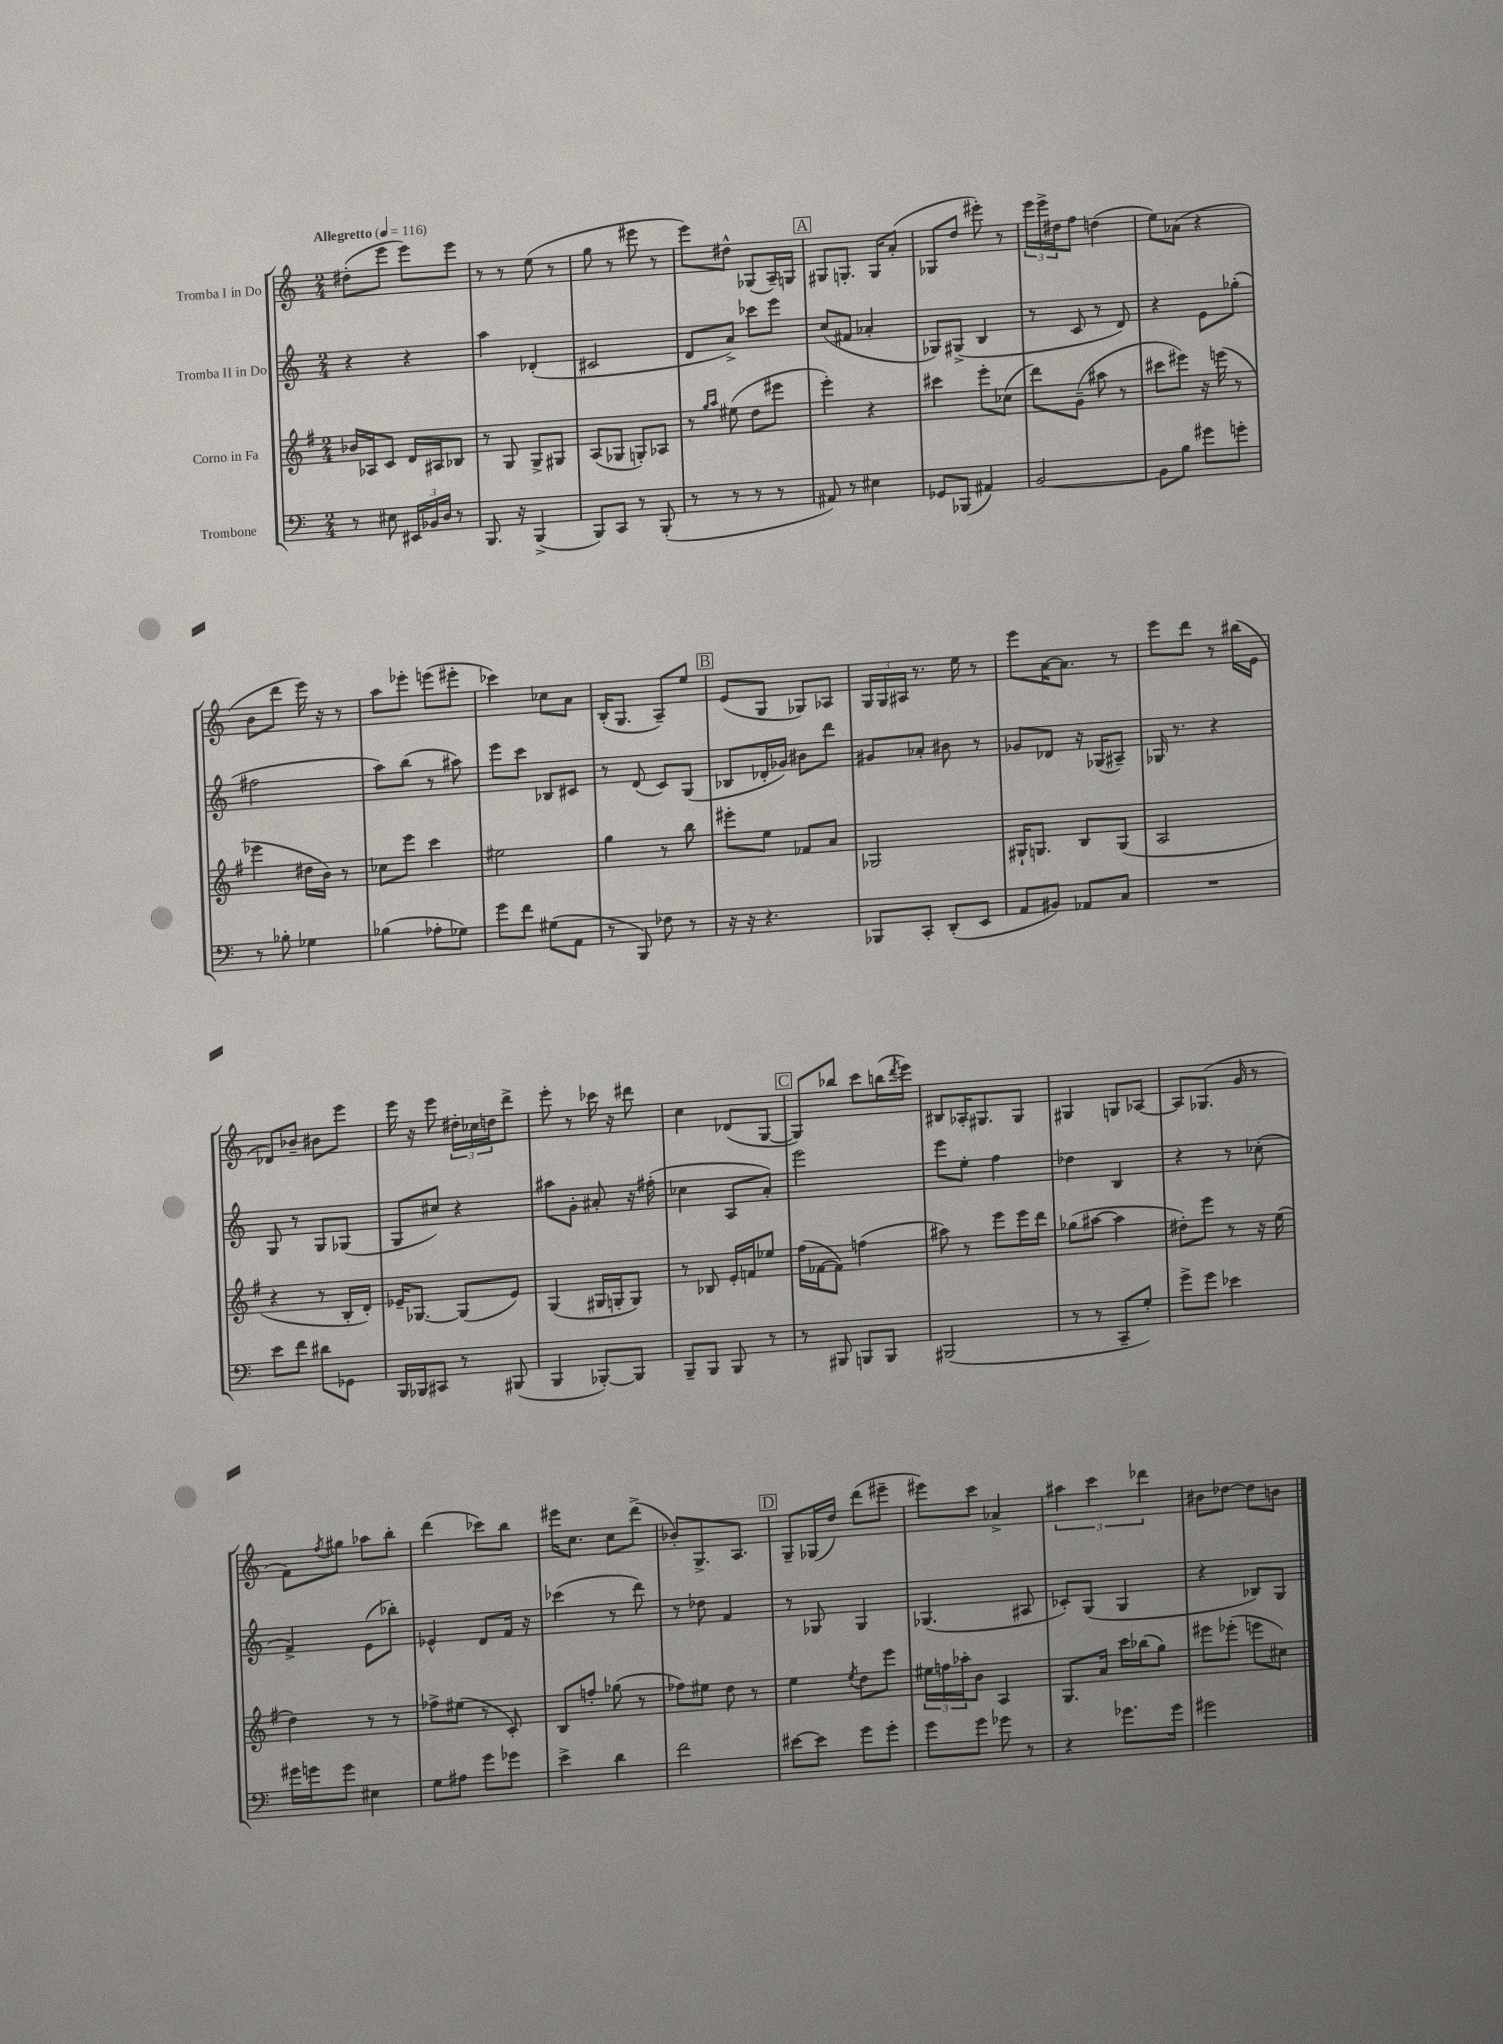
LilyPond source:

<<
\new StaffGroup <<
\new Staff = "s0" \with { instrumentName = "Tromba I in Do" } {
    \clef treble \key c \major \numericTimeSignature \time 2/4 \tempo "Allegretto" 4 = 116
    dis''8-.( e'''8 e'''8) e'''8 |
    r8 r8 e''8( r8 |
    g''8 r8 eis'''8 r8 |
    e'''8) dis''8-^ ges8( a16--) g16 |
    \mark \markup { \box "A" } gis8 g8.-. g16 a'8-.( |
    ges8 d''8 eis'''8-.) r8 |
    \tuplet 3/2 { e'''16 e'''16-> dis''16 } f''8 d''4( |
    e''8) aes'8( r4 |
    b'8 d'''8 e'''16) r16 r8 |
    a''8 ees'''8-. e'''8( eis'''8-. |
    ces'''4) ces''8 a'8 |
    b16-.( g8. a8--) e''8 |
    \mark \markup { \box "B" } e'8( g8 ges8) aes8 |
    \tuplet 3/2 { g16 g16 ais16 } r8. e''16 r8 |
    e'''8 a'16~ a'8. r8 |
    e'''8 d'''8 r8 bis''16( e'16 |
    des'8) bes'8-- bis'8 e'''8 |
    e'''16 r16 e'''8 \tuplet 3/2 { dis''16-. ces''16 d''16 } d'''8-> |
    e'''8-. r8 ces'''16 r16 dis'''8 |
    c''4 des'8( g8~ |
    \mark \markup { \box "C" } g8) bes''8 c'''8 b''16( \acciaccatura { d'''8 } e'''16) |
    bis8 aes16-. gis8. gis8 |
    gis4 g8 aes8~ |
    aes8 ges8.( g'16 r8 |
    f'8) \acciaccatura { f''8 } gis''8 aes''8 b''8-. |
    d'''4( ces'''8) b''8 |
    eis'''16 c''8. c''8 d'''8->( |
    bes'8-.) g8.-> a8. |
    \mark \markup { \box "D" } g8-- ges16( d''16) d'''8( eis'''8-- |
    eis'''8) c'''8 aes'4-> |
    \tuplet 3/2 { ais''4 c'''4 des'''4 } |
    bis'8 des''8~ des''8 b'8 \bar "|." |
}
\new Staff = "s1" \with { instrumentName = "Tromba II in Do" } {
    \clef treble \key c \major \numericTimeSignature \time 2/4
    r4 r4 |
    a''4 des'4-.( |
    cis'2 |
    d'8 a'8->) ces'''8 e'''8 |
    \mark \markup { \box "A" } c''8( fis'8 aes'4-. |
    ges8) gis8->( b4 |
    r8 c'8 r8 d'8) |
    r4 e'8 ges''8-.( |
    fis''2 |
    a''8) b''8( r8 ais''8) |
    e'''8 c'''8 bes8 cis'8 |
    r8 d'8( c'8) g8( |
    \mark \markup { \box "B" } bes8 des'16-. ges'16) bis'8 d'''8 |
    gis'8 aes'8-. bis'8 r8 |
    ges'8 des'8 r16 ges16( ais8--) |
    ges16 r8. r4 |
    g8 r8 g8 ges8( |
    g8 cis''8) r4 |
    ais''8 g'8-. ais'8-. r16 fis''16-.( |
    ces''4 a8 a'8-.) |
    \mark \markup { \box "C" } e'''2 |
    e'''8 e''8-. f''4 |
    des''4 b4 |
    r4 r8 ces''8-.( |
    f'4->) e'8( bes''8-.) |
    ees'4-^ d'8 f'16 r16 |
    ces'''4( r8 d'''8) |
    r8 des''8 f'4 |
    \mark \markup { \box "D" } r8 ges8 ges4 |
    ges4.( ais8 |
    ces'8-.) g8( g4 |
    r4 bes8) g8 \bar "|." |
}
\new Staff = "s2" \with { instrumentName = "Corno in Fa" } {
    \clef treble \key g \major \numericTimeSignature \time 2/4
    bes'16 aes16 c'8 d'16 ais16 bes8 |
    r8 g8 g8-> gis8 |
    a8( ges8 g8-.) aes8 |
    r8 \grace { g''16 a''16 } eis''8( d''8 eis'''8 |
    \mark \markup { \box "A" } e'''4-.) r4 |
    cis'''4 e'''8-. ces''8( |
    d'''8) g'8--( ais''8 r8 |
    cis'''8 eis'''8) r16 e'''16( r8 |
    ees'''4 dis''16 b'16) r8 |
    ces''8 e'''8 c'''4 |
    eis''2 |
    g''4 r8 b''8 |
    \mark \markup { \box "B" } eis'''8-. e''8 fes'8 a'8 |
    ges2 |
    gis16-! g8. b8 g8( |
    a2 |
    r4 r8 b16-. d'16-.) |
    ees'16-- ges8.~ ges8( ees'8) |
    g4( gis16 g16-. g8) |
    r8 bes8 e'16-. f'16 ees''8 |
    \mark \markup { \box "C" } fis''16( fes'16~ fes'8) f''4( |
    ais''8) r8 e'''8 e'''16 d'''16 |
    ges''8( ais''8~ ais''4 |
    dis''8-.) e'''8 r8 r16 e''16( |
    d''4) r8 r8 |
    fes''8-> eis''8( r8 c'8-.) |
    b8 f''8-. ges''8( r8 |
    fes''8) eis''8 d''8 r8 |
    \mark \markup { \box "D" } e''4 \acciaccatura { e''8 } d''8 e'''8 |
    \tuplet 3/2 { eis''16 f''16 aes''16-. } b'8 a4 |
    g8. a'16 c'''16 bes''16( g''8) |
    eis'''8 ees'''8-.( e'''8 cis''8) \bar "|." |
}
\new Staff = "s3" \with { instrumentName = "Trombone" } {
    \clef bass \key c \major \numericTimeSignature \time 2/4
    r8 eis8 \tuplet 3/2 { eis,16 bes,16 d16 } r8 |
    b,,8. r16 b,,4->( |
    b,,8) c,8 r8 b,,8-.( |
    r8 r8 r8 r8 |
    \mark \markup { \box "A" } ais,8) r8 eis4 |
    ges,8 bes,,8( ais,4) |
    b,2~ |
    b,8 b8 gis'8 g'8-. |
    r8 bes8-. ges4 |
    bes4( aes8-. ges8) |
    g'8 f'8 gis8( a,8 |
    r8 b,,8) fes8 r8 |
    \mark \markup { \box "B" } r16 r16 r4. |
    bes,,8 c,8-. d,8-.( e,8 |
    a,8 bis,8) aes,8 c8 |
    R2 |
    e'8 f'8 dis'8 ges,8 |
    b,,16 bes,,16 cis,8 r8 bis,,8( |
    b,,4 bes,,8~-.) bes,,8 |
    b,,8-- b,,8 b,,8 r8 |
    \mark \markup { \box "C" } r8 bis,,8 b,,8 b,,8 |
    bis,,2( |
    r8 r8 c,8-- g8-.) |
    g'8-> g'8 ees'4 |
    gis'16 g'16 g'8 eis4 |
    g8 ais8 g'8 ges'8 |
    e'4-> d'4 |
    f'2 |
    \mark \markup { \box "D" } eis'8~ eis'8 g'8 g'8-. |
    g'8 g'8 ges'8 r8 |
    r4 ges'8. ges'16 |
    gis'2 \bar "|." |
}
>>
>>
\layout { \context { \Score \remove "Bar_number_engraver" } }
